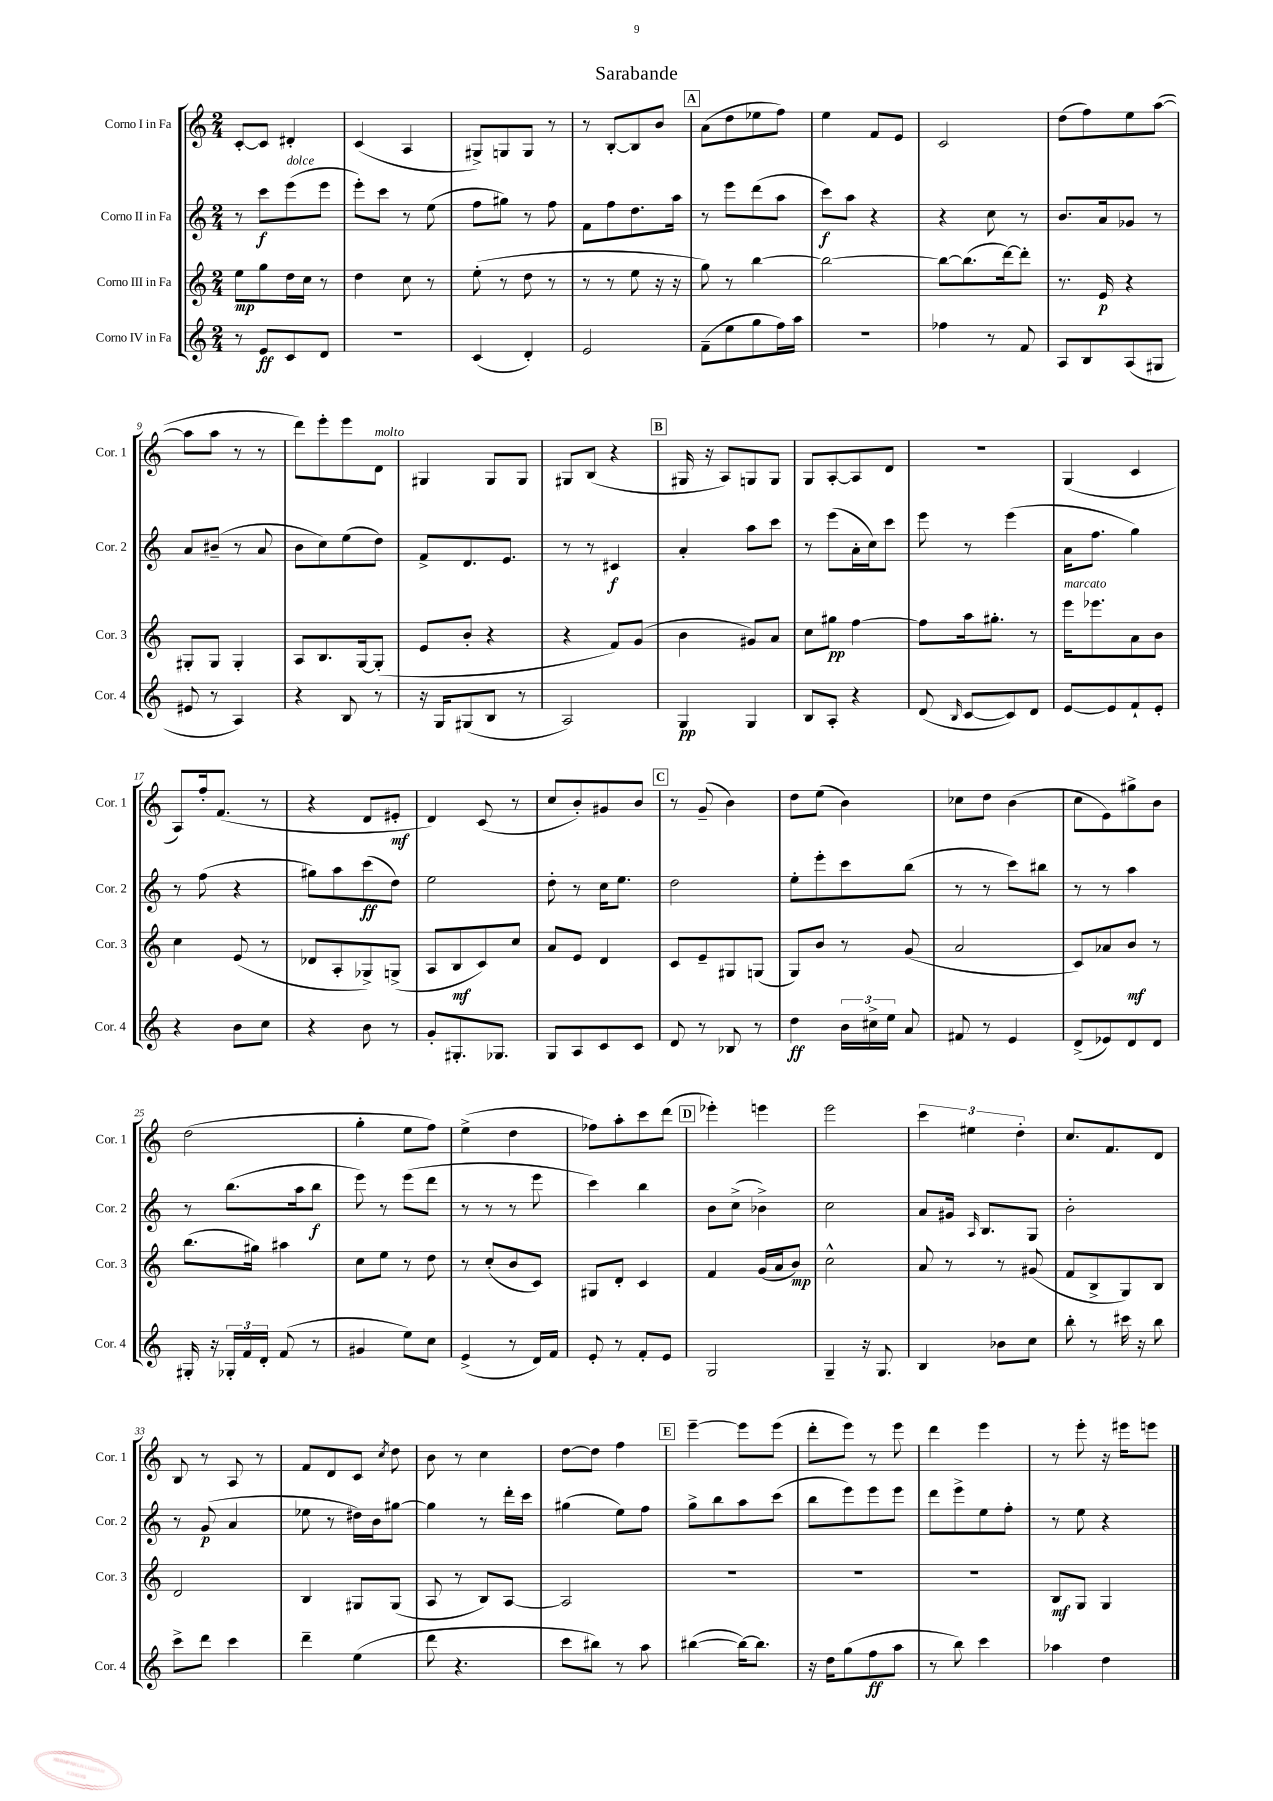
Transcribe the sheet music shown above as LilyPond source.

\header { title = "Sarabande" }
<<
\new StaffGroup <<
\new Staff = "s0" \with { instrumentName = "Corno I in Fa" shortInstrumentName = "Cor. 1" } {
    \clef treble \key c \major \numericTimeSignature \time 2/4
    \autoBeamOff c'8[~-. c'8] dis'4-. |
    c'4( a4 |
    gis8[->) g8 g8] r8 |
    r8 b8[~-. b8 b'8] |
    \mark \markup { \box "A" } a'8[( d''8 ees''8 f''8]) |
    e''4 f'8[ e'8] |
    c'2 |
    d''8[( f''8) e''8 a''8]~( |
    a''8[ a''8] r8 r8 |
    d'''8[) e'''8-. e'''8 d'8]^\markup { \italic "molto" } |
    gis4 gis8[ gis8] |
    gis8[ b8]( r4 |
    \mark \markup { \box "B" } gis16 r16 a8[) g8 g8] |
    g8[ a8~-. a8 d'8] |
    r2 |
    g4( c'4 |
    a8[) f''16-. f'8.]( r8 |
    r4 d'8[ eis'8]-.\mf |
    d'4) c'8( r8 |
    c''8[ b'8-.) gis'8 b'8] |
    \mark \markup { \box "C" } r8 g'8--( b'4) |
    d''8[ e''8]( b'4) |
    ces''8[ d''8] b'4( |
    c''8[ e'8) gis''8-> b'8] |
    d''2( |
    g''4-. e''8[ f''8]) |
    e''4->( d''4 |
    fes''8[) a''8-. c'''8 d'''8]( |
    \mark \markup { \box "D" } ees'''4-.) e'''4 |
    e'''2 |
    \tuplet 3/2 { c'''4 eis''4 d''4-. } |
    c''8.[ f'8. d'8] |
    b8 r8 a8 r8 |
    f'8[ d'8 c'8] \acciaccatura { c''8 } d''8 |
    b'8 r8 c''4 |
    d''8[~ d''8] f''4 |
    \mark \markup { \box "E" } e'''4~-- e'''8[ e'''8]( |
    d'''8[-. e'''8]) r8 e'''8 |
    d'''4 e'''4 |
    r8 e'''8-. r16 eis'''16[ e'''8] \bar "|." |
}
\new Staff = "s1" \with { instrumentName = "Corno II in Fa" shortInstrumentName = "Cor. 2" } {
    \clef treble \key c \major \numericTimeSignature \time 2/4
    \autoBeamOff r8 c'''8[\f e'''8^\markup { \italic "dolce" }( e'''8] |
    e'''8[-.) c'''8] r8 e''8( |
    f''8[ gis''8]) r8 f''8 |
    f'8[ f''8 d''8. a''16] |
    \mark \markup { \box "A" } r8 e'''8[ d'''8( a''8] |
    c'''8[\f) a''8] r4 |
    r4 c''8 r8 |
    b'8.[ a'16 ges'8] r8 |
    a'8[ bis'8]--( r8 a'8 |
    b'8[ c''8) e''8( d''8]) |
    f'8[-> d'8. e'8.] |
    r8 r8 cis'4\f |
    \mark \markup { \box "B" } a'4-. a''8[ c'''8] |
    r8 e'''8[( a'16-. c''16) c'''8] |
    e'''8 r8 e'''4( |
    a'16[ f''8.] g''4) |
    r8 f''8( r4 |
    gis''8[) a''8 c'''8\ff( d''8]) |
    e''2 |
    d''8-. r8 c''16[ e''8.] |
    \mark \markup { \box "C" } d''2 |
    e''8[-. e'''8-. c'''8 b''8]( |
    r8 r8 c'''8[) bis''8] |
    r8 r8 a''4 |
    r8 b''8.[( a''16 b''8]\f |
    e'''8) r8 e'''8[( d'''8] |
    r8 r8 r8 e'''8 |
    c'''4) b''4 |
    \mark \markup { \box "D" } b'8[ c''8]->( bes'4->) |
    c''2 |
    a'8[ gis'16] \grace { a16 } b8.[ g8] |
    b'2-. |
    r8 g'8\p( a'4 |
    ees''8 r8 dis''16[) b'16 gis''8]~ |
    gis''4 r8 d'''16[-. c'''16] |
    gis''4( e''8[) f''8] |
    \mark \markup { \box "E" } g''8[-> b''8 a''8 c'''8]( |
    b''8[ e'''8) e'''8 e'''8] |
    d'''8[ e'''8-> e''8 f''8]-. |
    r8 e''8 r4 \bar "|." |
}
\new Staff = "s2" \with { instrumentName = "Corno III in Fa" shortInstrumentName = "Cor. 3" } {
    \clef treble \key c \major \numericTimeSignature \time 2/4
    \autoBeamOff e''8[\mp g''8 d''16 c''16] r8 |
    d''4 c''8 r8 |
    e''8-.( r8 d''8 r8 |
    r8 r8 e''8 r16 r16 |
    \mark \markup { \box "A" } g''8) r8 b''4~ |
    b''2~ |
    b''8[~ b''8.( d'''16~) d'''8]-. |
    r8. e'16\p r4 |
    gis8[-. gis8] gis4-. |
    a8[ b8. g16~ g8]-.( |
    e'8[ b'8]-. r4 |
    r4 f'8[) g'8]( |
    \mark \markup { \box "B" } b'4 gis'8[) a'8] |
    c''8[ gis''8]\pp f''4~ |
    f''8[ a''16 gis''8.]-. r8 |
    e'''16[^\markup { \italic "marcato" } ees'''8. a'8 b'8] |
    c''4 e'8( r8 |
    des'8[ a8-. ges8->) g8]->( |
    a8[ b8\mf c'8) c''8] |
    a'8[ e'8] d'4 |
    \mark \markup { \box "C" } c'8[ e'8-- gis8 g8]( |
    g8[) b'8] r8 g'8( |
    a'2 |
    c'8[) aes'8 b'8]\mf r8 |
    b''8.[( gis''16]) ais''4 |
    c''8[ e''8] r8 d''8 |
    r8 c''8[-.( b'8 c'8]) |
    gis8[ d'8]-. c'4 |
    \mark \markup { \box "D" } f'4 g'16[( a'16 b'8]\mp) |
    c''2-^ |
    a'8 r8 r8 gis'8( |
    f'8[ b8-> g8) b8] |
    d'2 |
    b4 gis8[ gis8]( |
    a8 r8 b8[) a8]~ |
    a2 |
    \mark \markup { \box "E" } R2 |
    R2 |
    R2 |
    b8[\mf g8] g4 \bar "|." |
}
\new Staff = "s3" \with { instrumentName = "Corno IV in Fa" shortInstrumentName = "Cor. 4" } {
    \clef treble \key c \major \numericTimeSignature \time 2/4
    \autoBeamOff r8 e'8[\ff c'8 d'8] |
    R2 |
    c'4( d'4-.) |
    e'2 |
    \mark \markup { \box "A" } f'8[--( e''8 g''8 f''16) a''16] |
    r2 |
    fes''4 r8 f'8 |
    a8[ b8 a8( gis8] |
    eis'8 r8 a4) |
    r4 b8 r8 |
    r16 g16[ gis8( b8] r8 |
    a2) |
    \mark \markup { \box "B" } g4\pp g4 |
    b8[ a8]-. r4 |
    d'8( \grace { b16 } c'8[~ c'8) d'8] |
    e'8[~ e'8 f'8-! e'8]-. |
    r4 b'8[ c''8] |
    r4 b'8 r8 |
    g'8[-. gis8.-. ges8.] |
    g8[ a8 c'8 c'8] |
    \mark \markup { \box "C" } d'8 r8 bes8 r8 |
    d''4\ff \tuplet 3/2 { b'16[ cis''16-> e''16] } a'8 |
    fis'8 r8 e'4 |
    d'8[->( ees'8) d'8 d'8] |
    gis16-. r16 \tuplet 3/2 { ges16[-. f'16 d'16]-. } f'8( r8 |
    gis'4 e''8[) c''8] |
    e'4->( r8 d'16[) f'16] |
    e'8-. r8 f'8[-. e'8] |
    \mark \markup { \box "D" } g2 |
    g4-- r16 g8. |
    b4 bes'8[ c''8] |
    b''8-. r8 cis'''16 r16 b''8 |
    c'''8[-> d'''8] c'''4 |
    d'''4-- e''4( |
    d'''8 r4. |
    c'''8[ bis''8]) r8 a''8 |
    \mark \markup { \box "E" } bis''4~( bis''16[~) bis''8.] |
    r16 d''16[ g''8( f''8\ff a''8] |
    r8 b''8) c'''4 |
    aes''4 d''4 \bar "|." |
}
>>
>>
